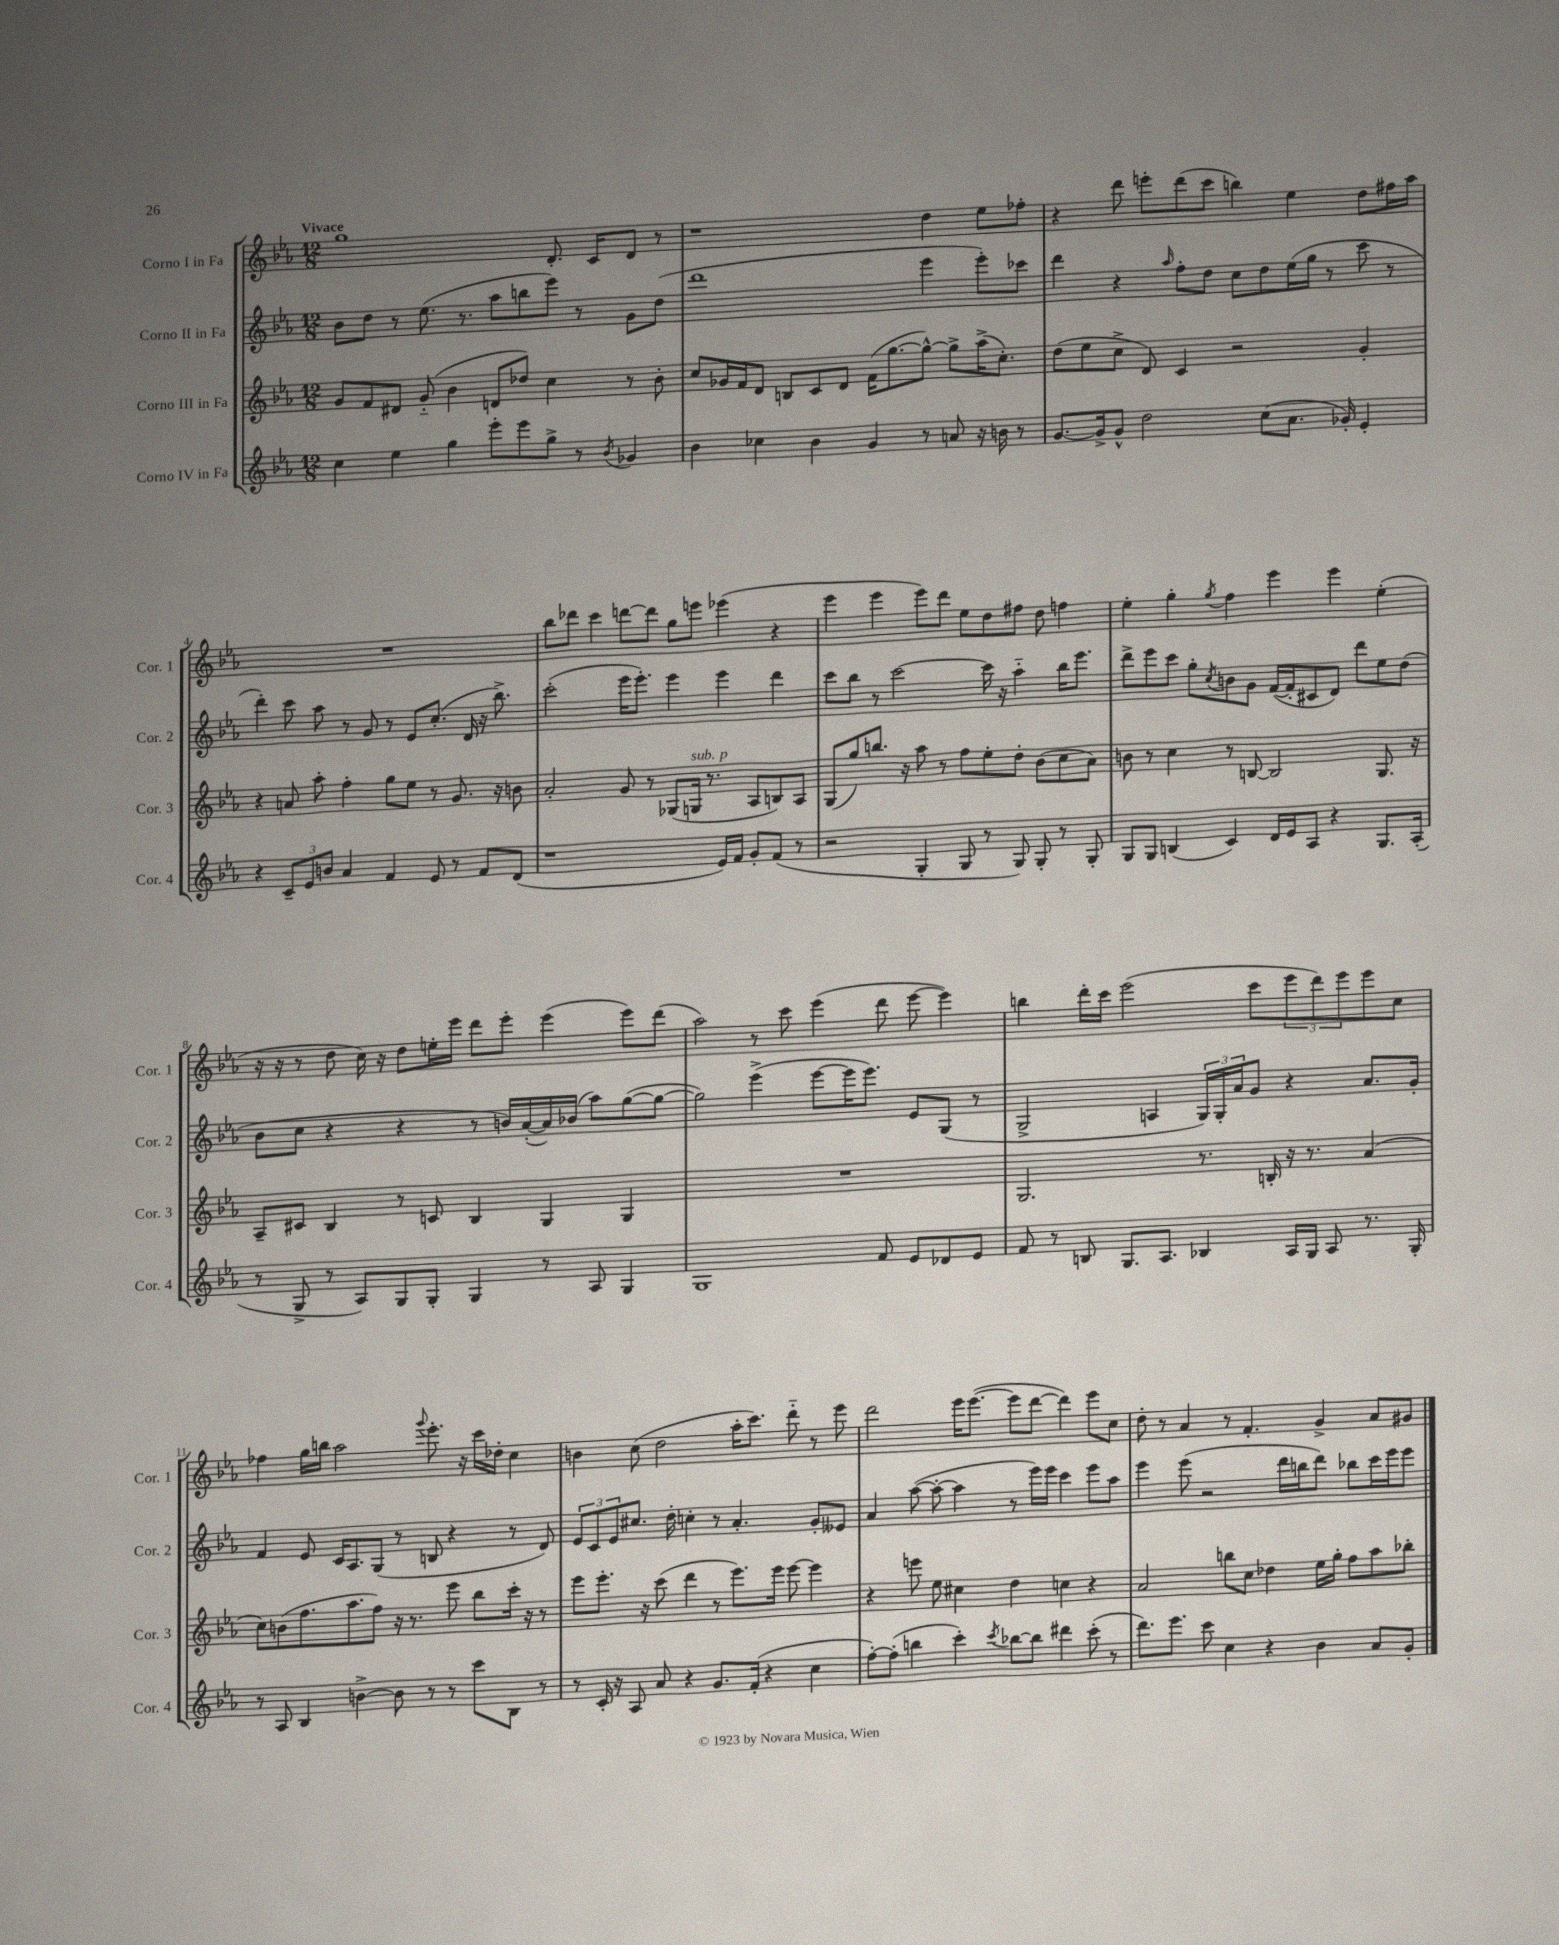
<<
\new StaffGroup <<
\new Staff = "s0" \with { instrumentName = "Corno I in Fa" shortInstrumentName = "Cor. 1" } {
    \clef treble \key ees \major \numericTimeSignature \time 12/8 \tempo "Vivace"
    g''1 d'8.-. c'16 d'8 r8 |
    r1 d''4 ees''8 fes''8-. |
    r4 d'''8 e'''8-. d'''8( c'''8 b''4) ees''4 d''8 fis''16 aes''16 |
    R1. |
    bes''8 des'''8 c'''4 d'''8~ d'''8 g''8 e'''8 ees'''4( r4 |
    ees'''4 ees'''4 ees'''8) d'''8 ees''8 d''8 fis''8 d''8 f''4 |
    ees''4-. g''4-. \acciaccatura { g''8 } f''4 ees'''4 ees'''4 ees''4-.( |
    r16 r16 r8 d''8 c''16) r16 d''8 e''16-. ees'''16 d'''8 ees'''8-. ees'''4( ees'''8) d'''8( |
    aes''2) r8 c'''8 ees'''4( d'''8 ees'''8~ ees'''4) |
    b''4 d'''16-. c'''16 ees'''2( c'''8 \tuplet 3/2 { ees'''8 d'''8) ees'''8 } ees'''8 c''8 |
    fes''4 g''16 b''16 aes''2 \appoggiatura { g'''8 } ees'''8.-. r16 c'''16 des''16-. c''4 |
    b'4 c''8( d''2 aes''16-. c'''8.) d'''8-_ r8 ees'''8 |
    d'''2 ees'''16 ees'''8.~( ees'''8 d'''8~ d'''4) ees'''8 c''8 |
    d''8-. r8 aes'4 r8 f'4.-. g'4-> aes'8 gis'8 \bar "|." |
}
\new Staff = "s1" \with { instrumentName = "Corno II in Fa" shortInstrumentName = "Cor. 2" } {
    \clef treble \key ees \major \numericTimeSignature \time 12/8
    bes'8 d''8 r8 ees''8.( r8. aes''8 b''8 ees'''8) r8 g'8 d''8( |
    d'''1 ees'''4 ees'''8-.) ces'''8 |
    d'''4 r4 \grace { aes''16 } f''8-. d''8 c''8 d''8 ees''16( g''16 r8 c'''8 r8 |
    d'''4-.) c'''8 aes''8 r8 g'8 r8 ees'8 c''8.-.( d'16 r16 bes''8.->) |
    c'''2-.( ees'''16 ees'''8.-.) ees'''4 ees'''4 d'''4 |
    c'''8 bes''8 r8 c'''2~ c'''16 r16 aes''4-_ bes''16 ees'''8. |
    d'''8-> ees'''8 c'''8 g''8-. \acciaccatura { c''8 } b'8 g'8 f'16~( f'16-. cis'8 d'8) d'''8 ees''8 d''8( |
    bes'8 c''8 r4 r4 r8 b'16) aes'16~-.( aes'16) bes'16( aes''8) g''8~( g''8~ |
    g''2) ees'''4->( ees'''8~ ees'''16 ees'''8.) ees'8 g8( r8 |
    g2-> a4 \tuplet 3/2 { g16) g16-. aes'16 } g'8 r4 aes'8. g'16-. |
    f'4 ees'8 c'16 aes8. g8( r8 b8 r4 r8 d'8) |
    \tuplet 3/2 { ees'8 c'8 ees'8 } cis''8. d''16-. c''4-. r8 aes'4.-. g'8-. eeses'8 |
    aes'4 aes''8~( aes''8~-. aes''4 r8 ees'''16) ees'''16 c'''4 ees'''8 aes''8 |
    ees'''4 ees'''8( r2 d'''16 b''16 d'''8) bes''8 c'''16 ees'''16 ees'''8 \bar "|." |
}
\new Staff = "s2" \with { instrumentName = "Corno III in Fa" shortInstrumentName = "Cor. 3" } {
    \clef treble \key ees \major \numericTimeSignature \time 12/8
    g'8 f'8 dis'8 g'8-_( bes'4 d'8 des''8) c''4 r8 bes'8-. |
    c''8 ges'16 f'16 d'8 b8 c'8 d'8 f'16( g''8.~ g''8~-^) g''8-> aes''16->( c''8.-.) |
    d''8( ees''8 c''8-> d'8) c'4 r2 g'4-. |
    r4 a'8 aes''8-. f''4-. g''8 ees''8 r8 g'8. r16 b'8 |
    aes'2-. g'8 r8 ges8( g16^\markup { \italic "sub. p" } r8. aes8 b8) aes8 |
    g8( g''8) b''8. r16 aes''8 r8 f''8 ees''8-. d''8-. bes'8( c''8 aes'8) |
    b'8 r8 c''4 r8 b8~ b2 g8. r16 |
    aes8-- cis'8 bes4 r8 c'8 bes4 g4 g4 |
    R1. |
    g2. r8. b16-. r16 r8. aes'4( |
    c''8) b'8( f''8. aes''8. f''8) r16 r8. ees'''8 bes''8 c'''16-. r16 r8 |
    ees'''8 ees'''8.-. r16 c'''8( d'''4 r8 ees'''8.) ees'''16 ees'''8~ ees'''4 |
    r4 e'''8 ees''8 cis''4 d''4 c''4 r4 |
    aes'2 b''8 c''8 des''4 ees''16 g''16-. f''8 aes''8 bes''8-. \bar "|." |
}
\new Staff = "s3" \with { instrumentName = "Corno IV in Fa" shortInstrumentName = "Cor. 4" } {
    \clef treble \key ees \major \numericTimeSignature \time 12/8
    c''4 ees''4 g''4 ees'''8-. ees'''8 g''8-> r8 \acciaccatura { bes'8 } ges'4 |
    bes'4 ces''4 bes'4 g'4 r8 a'8 r16 b'16 r8 |
    g'8.~ g'16-> g'8-^ d''2 c''8( aes'8. ges'16-.) ees'4-. |
    r4 \tuplet 3/2 { c'8-- ees'8 b'8 } aes'4 f'4 ees'8 r8 f'8 d'8( |
    r1 ees'16) f'16 g'8-. f'8( r8 |
    r2 g4-. g8 r8 g8) g8-. r8 g8-. |
    g8 g8 b4( c'4) d'16 ees'16 aes8 r4 g8. aes16-.( |
    r8 g8-> r8 aes8) g8 g8-. g4 r8 aes8 g4 |
    g1 f'8 ees'8 des'8 ees'8 |
    f'8 r8 b8 g8. aes8. bes4 aes16 g16 aes8 r8. g16-. |
    r8 aes8 bes4 b'4~-> b'8 r8 r8 c'''8 bes8 r8 |
    r8 c'16-. r16 aes8 aes'8 r4 g'8. f'16-.( r4 c''4 |
    f''8~-.) f''8-.( b''4 c'''4-.) \acciaccatura { c'''8 } bes''8~ bes''8 dis'''4 c'''8-.( r8 |
    d'''8.) ees'''8. c'''8 c''4 r4 bes'4 aes'8 g'8-. \bar "|." |
}
>>
>>
